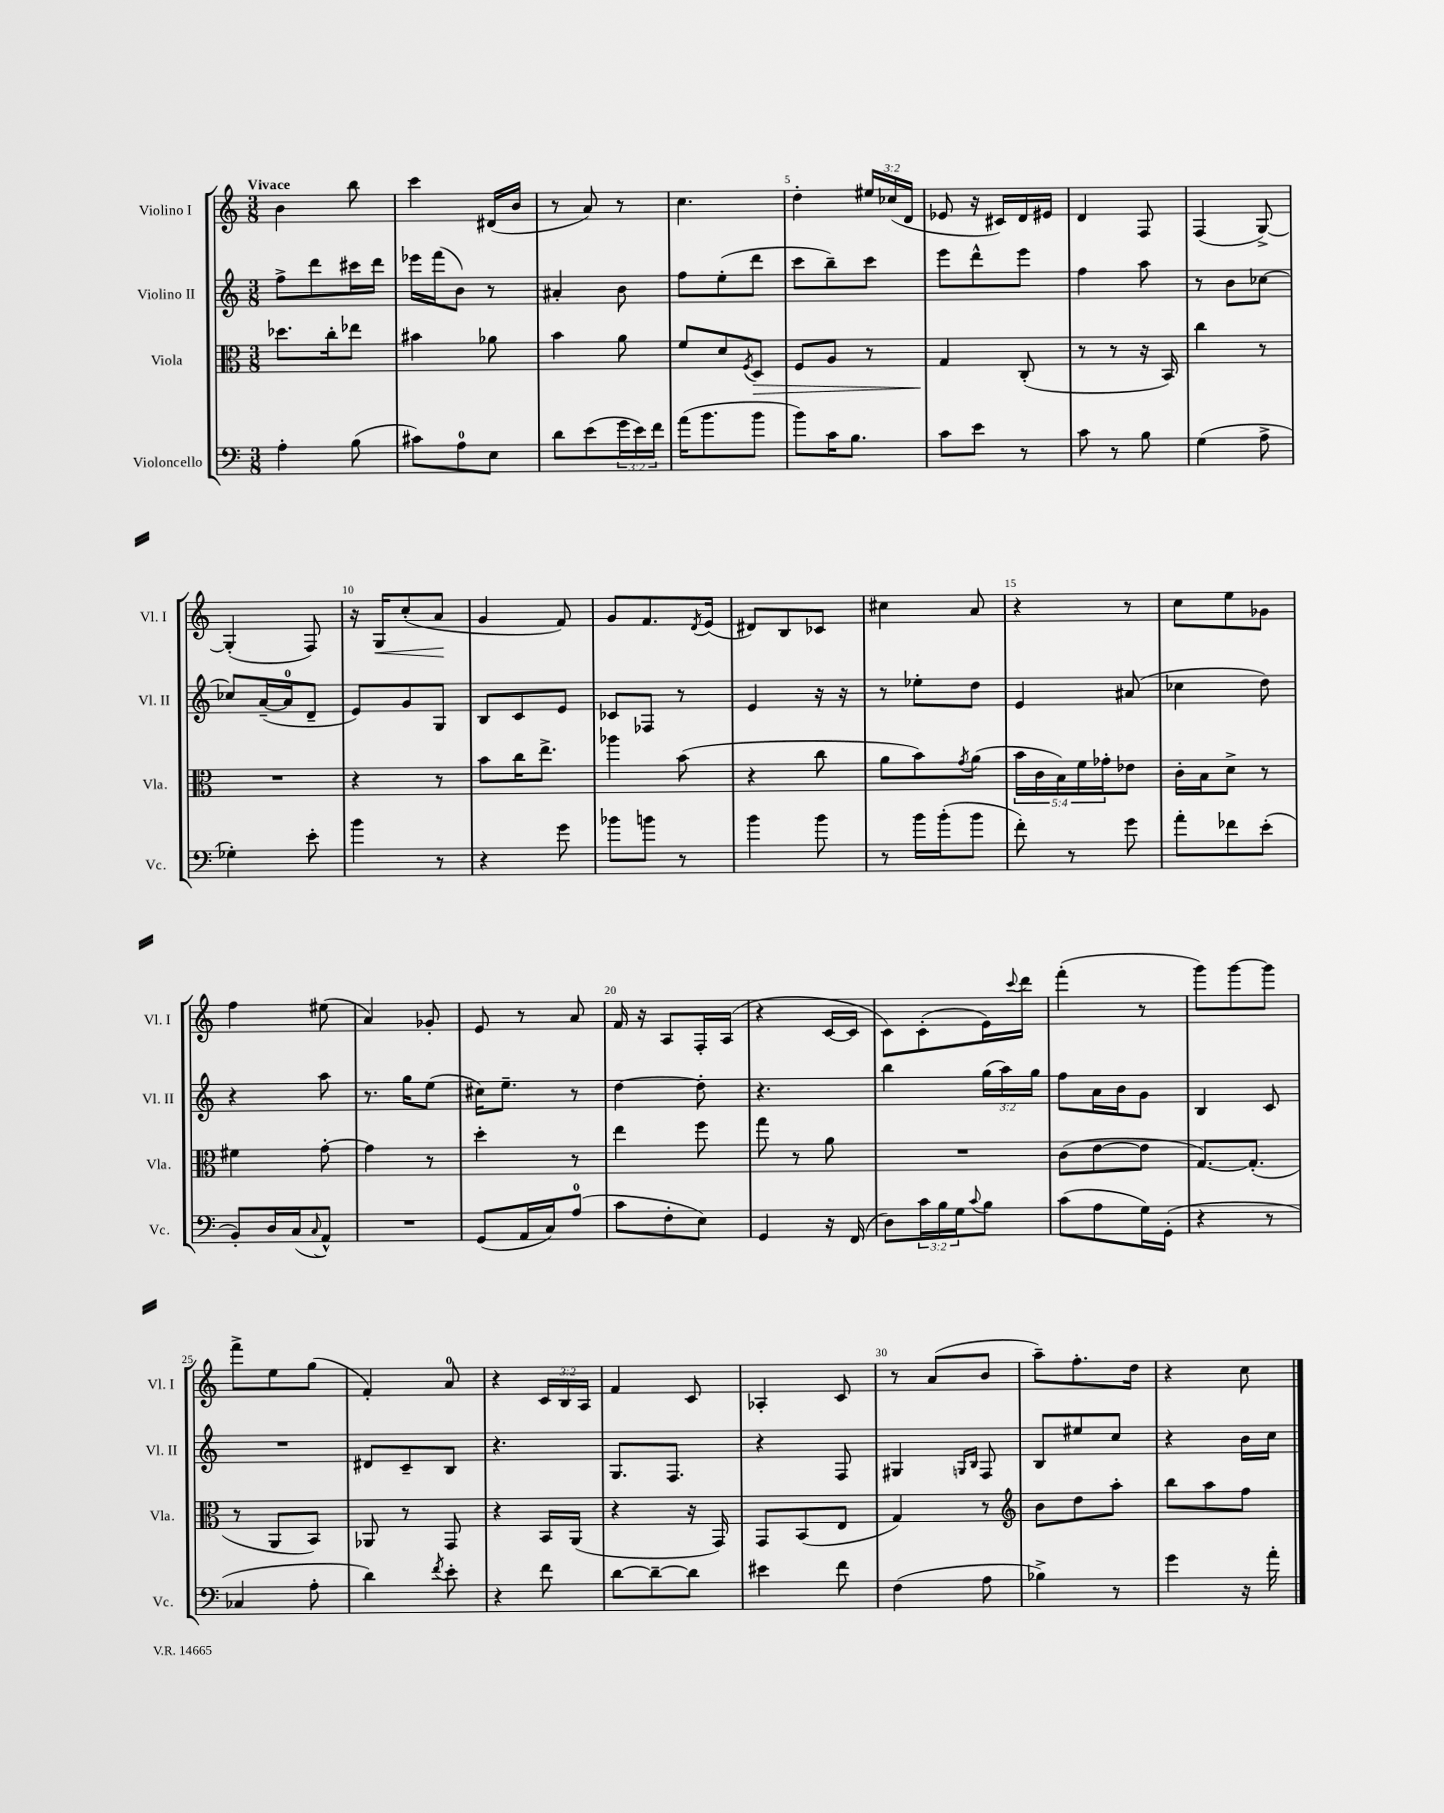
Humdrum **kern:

**kern	**kern	**kern	**kern
*staff4	*staff3	*staff2	*staff1
*clefF4	*clefC3	*clefG2	*clefG2
*k[]	*k[]	*k[]	*k[]
*M3/8	*M3/8	*M3/8	*M3/8
4A'	8.dd-	8ff^	4b
.	.	8ddd	.
.	16cc'	.	.
(8B	8ee-	16ccc#	8bb
.	.	16ddd	.
=	=	=	=
8c#)	4b#	16eee-	4ccc
.	.	(16fff	.
8A	.	8b)	.
8E	8a-	8r	(16d#
.	.	.	16b
=	=	=	=
8d	4b	4a#'	8r
(8e	.	.	8a)
24g	8a	8b	8r
24e)	.	.	.
24f	.	.	.
=	=	=	=
(16a	8f	8ff	4.cc
8.b	.	.	.
.	8d	(8ee'	.
.	8qF	.	.
8b	8D	8ddd	.
=	=	=	=
8b)	8F	8ccc	4dd'
16c	8A	8bb~)	.
8.B	.	.	.
.	8r	8ccc	24ee#
.	.	.	(24cc-
.	.	.	24d
=	=	=	=
8c	4G	8eee	8e-
8e	.	8ddd^^	16r
.	.	.	16c#)
8r	(8C'	8eee	16d
.	.	.	16e#
=	=	=	=
8c	8r	4ff	4d
8r	8r	.	.
8B	16r	8aa	8F
.	16BB)	.	.
=	=	=	=
(4G	4cc	8r	(4F
.	.	8b	.
8A^	8r	[8cc-	[8G^)
=	=	=	=
4G-')	4.r	8cc-]	(4G']
.	.	([16a~	.
.	.	16a]	.
8e'	.	8d~	8F)
=	=	=	=
4b	4r	8e)	16r
.	.	.	16G
.	.	8g	(8cc'
8r	8r	8G	8a
=	=	=	=
4r	8b	8B	4g
.	16cc	8c	.
.	8.ee^	.	.
8g	.	8e	8f)
=	=	=	=
8b-	4aa-	8c-	8g
8b	.	8F-	8.f
8r	(8b	8r	.
.	.	.	8qd
.	.	.	(16e
=	=	=	=
4b	4r	4e	8d#)
.	.	.	8B
8b	8cc	16r	8c-
.	.	16r	.
=	=	=	=
8r	8a	8r	4cc#
16b	8b)	8ee-'	.
(16b'	.	.	.
.	8qg	.	.
8b	(8a	8dd	8a
=	=	=	=
8f')	20b	4e	4r
.	20c	.	.
.	20B)	.	.
8r	.	.	.
.	20f	.	.
.	20g-'	.	.
8g	8e-	(8a#	8r
=	=	=	=
8a'	16c'	4cc-	8cc
.	16B	.	.
8f-	8d^	.	8ee
(8e'	8r	8dd)	8g-
=	=	=	=
8BB')	4f#	4r	4ff
16D	.	.	.
(16C	.	.	.
8qqC	.	.	.
8AA^^)	[8g'	8aa	(8ee#
=	=	=	=
4.r	4g]	8.r	4a)
.	.	16gg	.
.	8r	(8ee	8g-'
=	=	=	=
(8GG	4dd'	16cc#)	8e
.	.	8.ee~	.
16AA	.	.	8r
16C)	.	.	.
(8A	8r	8r	8a
=	=	=	=
8c	4ee	[4dd	16f
.	.	.	16r
8F'	.	.	8A
8E)	8ff	8dd']	16F'
.	.	.	(16A
=	=	=	=
4GG	8gg	4.r	4r
.	8r	.	.
16r	8a	.	[16c
(16FF	.	.	16c]
=	=	=	=
8D)	4.r	4bb	8c)
24c	.	.	(8c'
24B	.	.	.
24G	.	.	.
8qqc	.	.	.
8B	.	(24gg	16e)
.	.	24aa)	.
.	.	.	8qqccc
.	.	.	16ddd
.	.	24gg	.
=	=	=	=
(8c	(8c	8ff	(4fff'
8A	[8e	16a	.
.	.	16b	.
16G)	8e]	8g	8r
(16GG'	.	.	.
=	=	=	=
4r	[8.G)	4B	8ggg)
.	.	.	[8ggg
.	(8.G']	.	.
8r	.	8c	8ggg]
=	=	=	=
4C-	8r	4.r	8fff^
.	8AA	.	8ee
8A'	8BB)	.	(8gg
=	=	=	=
4d)	8AA-	8d#	4f')
.	8r	8c~	.
8qf	.	.	.
8e'	8GG	8B	8a
=	=	=	=
4r	4r	4.r	4r
8f	16BB	.	24c
.	.	.	24B
.	(16AA	.	.
.	.	.	24A
=	=	=	=
[8d	4r	8.G	4f
8d~_	.	.	.
.	.	8.F	.
8d]	16r	.	8c
.	16GG)	.	.
=	=	=	=
4e#	8GG	4r	4A-'
.	(8BB	.	.
8f	8E	8F	8c
=	=	=	=
(4F	4G)	4G#	8r
.	.	.	(8a
.	.	16qqG	.
.	.	16qqB	.
8A	8r	8F	8b
=	=	=	=
*	*clefG2	*	*
4B-^)	8b	8B	8aa~)
.	8dd	8ee#	8.ff'
8r	8aa'	8cc	.
.	.	.	16dd
=	=	=	=
4g	8bb	4r	4r
.	8aa	.	.
16r	8ff	16b	8cc
16a'	.	16cc	.
==	==	==	==
*-	*-	*-	*-
